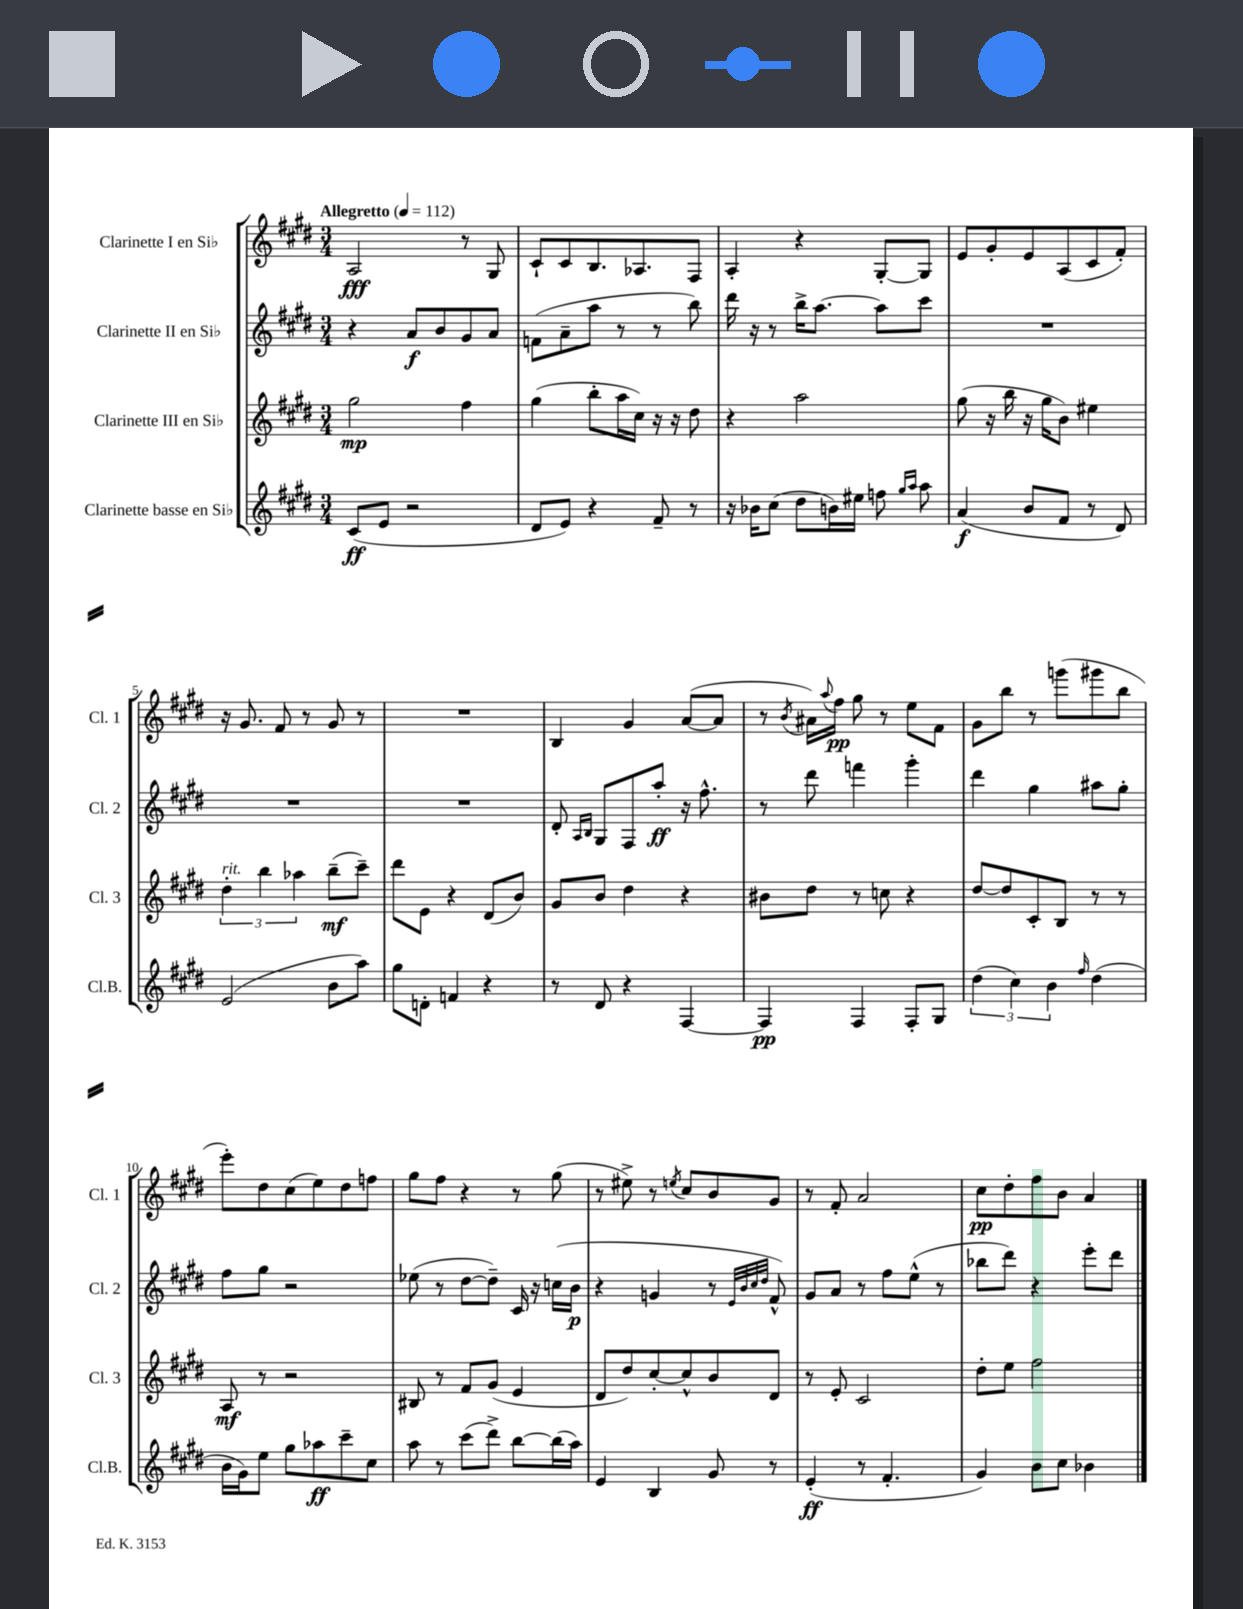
<<
\new StaffGroup <<
\new Staff = "s0" \with { instrumentName = "Clarinette I en Sib" shortInstrumentName = "Cl. 1" } {
    \clef treble \key e \major \numericTimeSignature \time 3/4 \tempo "Allegretto" 4 = 112
    a2\fff r8 gis8 |
    cis'8-! cis'8 b8. aes8. fis8 |
    a4-. r4 gis8~-. gis8 |
    e'8 gis'8-. e'8 a8( cis'8 fis'8-.) |
    r16 gis'8. fis'8 r8 gis'8 r8 |
    R2. |
    b4 gis'4 a'8~( a'8 |
    r8 \acciaccatura { b'8 } ais'16) \appoggiatura { a''8 } fis''16\pp gis''8 r8 e''8 fis'8 |
    gis'8 b''8 r8 g'''8( gis'''8 b''8 |
    e'''8-.) dis''8 cis''8( e''8) dis''8 f''8 |
    gis''8 fis''8 r4 r8 gis''8( |
    r8 eis''8->) r8 \acciaccatura { e''8 } cis''8 b'8 gis'8 |
    r8 fis'8-. a'2 |
    cis''8\pp dis''8-. fis''8 b'8 a'4 \bar "|." |
}
\new Staff = "s1" \with { instrumentName = "Clarinette II en Sib" shortInstrumentName = "Cl. 2" } {
    \clef treble \key e \major \numericTimeSignature \time 3/4
    r4 a'8\f b'8 gis'8 a'8 |
    f'8( a'8-- a''8 r8 r8 b''8) |
    dis'''16 r16 r8 b''16-> a''8.~ a''8 cis'''8 |
    R2. |
    R2. |
    R2. |
    dis'8-. \grace { a16 b16 } gis8 fis8 a''8-.\ff r16 fis''8.-^ |
    r8 dis'''8 f'''4 gis'''4-. |
    dis'''4 gis''4 ais''8 gis''8-. |
    fis''8 gis''8 r2 |
    ees''8( r8 dis''8~ dis''8--) cis'16 r16 c''16( b'16\p |
    r4 g'4 r8 \grace { e'32 b'32 cis''32 dis''32 } fis'8-^) |
    gis'8 a'8 r8 fis''8 e''8-^( r8 |
    bes''8 dis'''8) r4 e'''8-. dis'''8 \bar "|." |
}
\new Staff = "s2" \with { instrumentName = "Clarinette III en Sib" shortInstrumentName = "Cl. 3" } {
    \clef treble \key e \major \numericTimeSignature \time 3/4
    gis''2\mp fis''4 |
    gis''4( b''8-. a''16 cis''16) r16 r16 dis''8 |
    r4 a''2 |
    gis''8( r16 b''16 r16 gis''16 b'8) eis''4 |
    \tuplet 3/2 { dis''4-.^\markup { \italic "rit." } b''4 aes''4 } b''8--\mf( cis'''8--) |
    dis'''8 e'8 r4 dis'8( b'8) |
    gis'8 b'8 dis''4 r4 |
    bis'8 dis''8 r8 c''8 r4 |
    dis''8~ dis''8 cis'8-. b8 r8 r8 |
    a8\mf r8 r2 |
    bis8 r8 fis'8 gis'8( e'4 |
    dis'8 dis''8) cis''8~-. cis''8-^ b'8 dis'8 |
    r8 e'8-. cis'2 |
    dis''8-. e''8 fis''2 \bar "|." |
}
\new Staff = "s3" \with { instrumentName = "Clarinette basse en Sib" shortInstrumentName = "Cl.B." } {
    \clef treble \key e \major \numericTimeSignature \time 3/4
    cis'8\ff( e'8 r2 |
    dis'8 e'8) r4 fis'8-- r8 |
    r16 bes'16 cis''8( dis''8 b'16) eis''16 f''8 \grace { gis''16 a''16 } a''8 |
    a'4\f( b'8 fis'8 r8 dis'8) |
    e'2( b'8 a''8) |
    gis''8 d'8-. f'4 r4 |
    r8 dis'8 r4 fis4~ |
    fis4\pp fis4 fis8-. gis8 |
    \tuplet 3/2 { dis''4( cis''4) b'4 } \grace { fis''16 } dis''4( |
    b'16 gis'16) e''8 gis''8 aes''8\ff cis'''8-- cis''8 |
    a''8 r8 cis'''8( dis'''8->) b''8~ b''16( a''16) |
    e'4 b4 gis'8 r8 |
    e'4-.\ff( r8 fis'4.-. |
    gis'4) b'8 cis''8 bes'4 \bar "|." |
}
>>
>>
